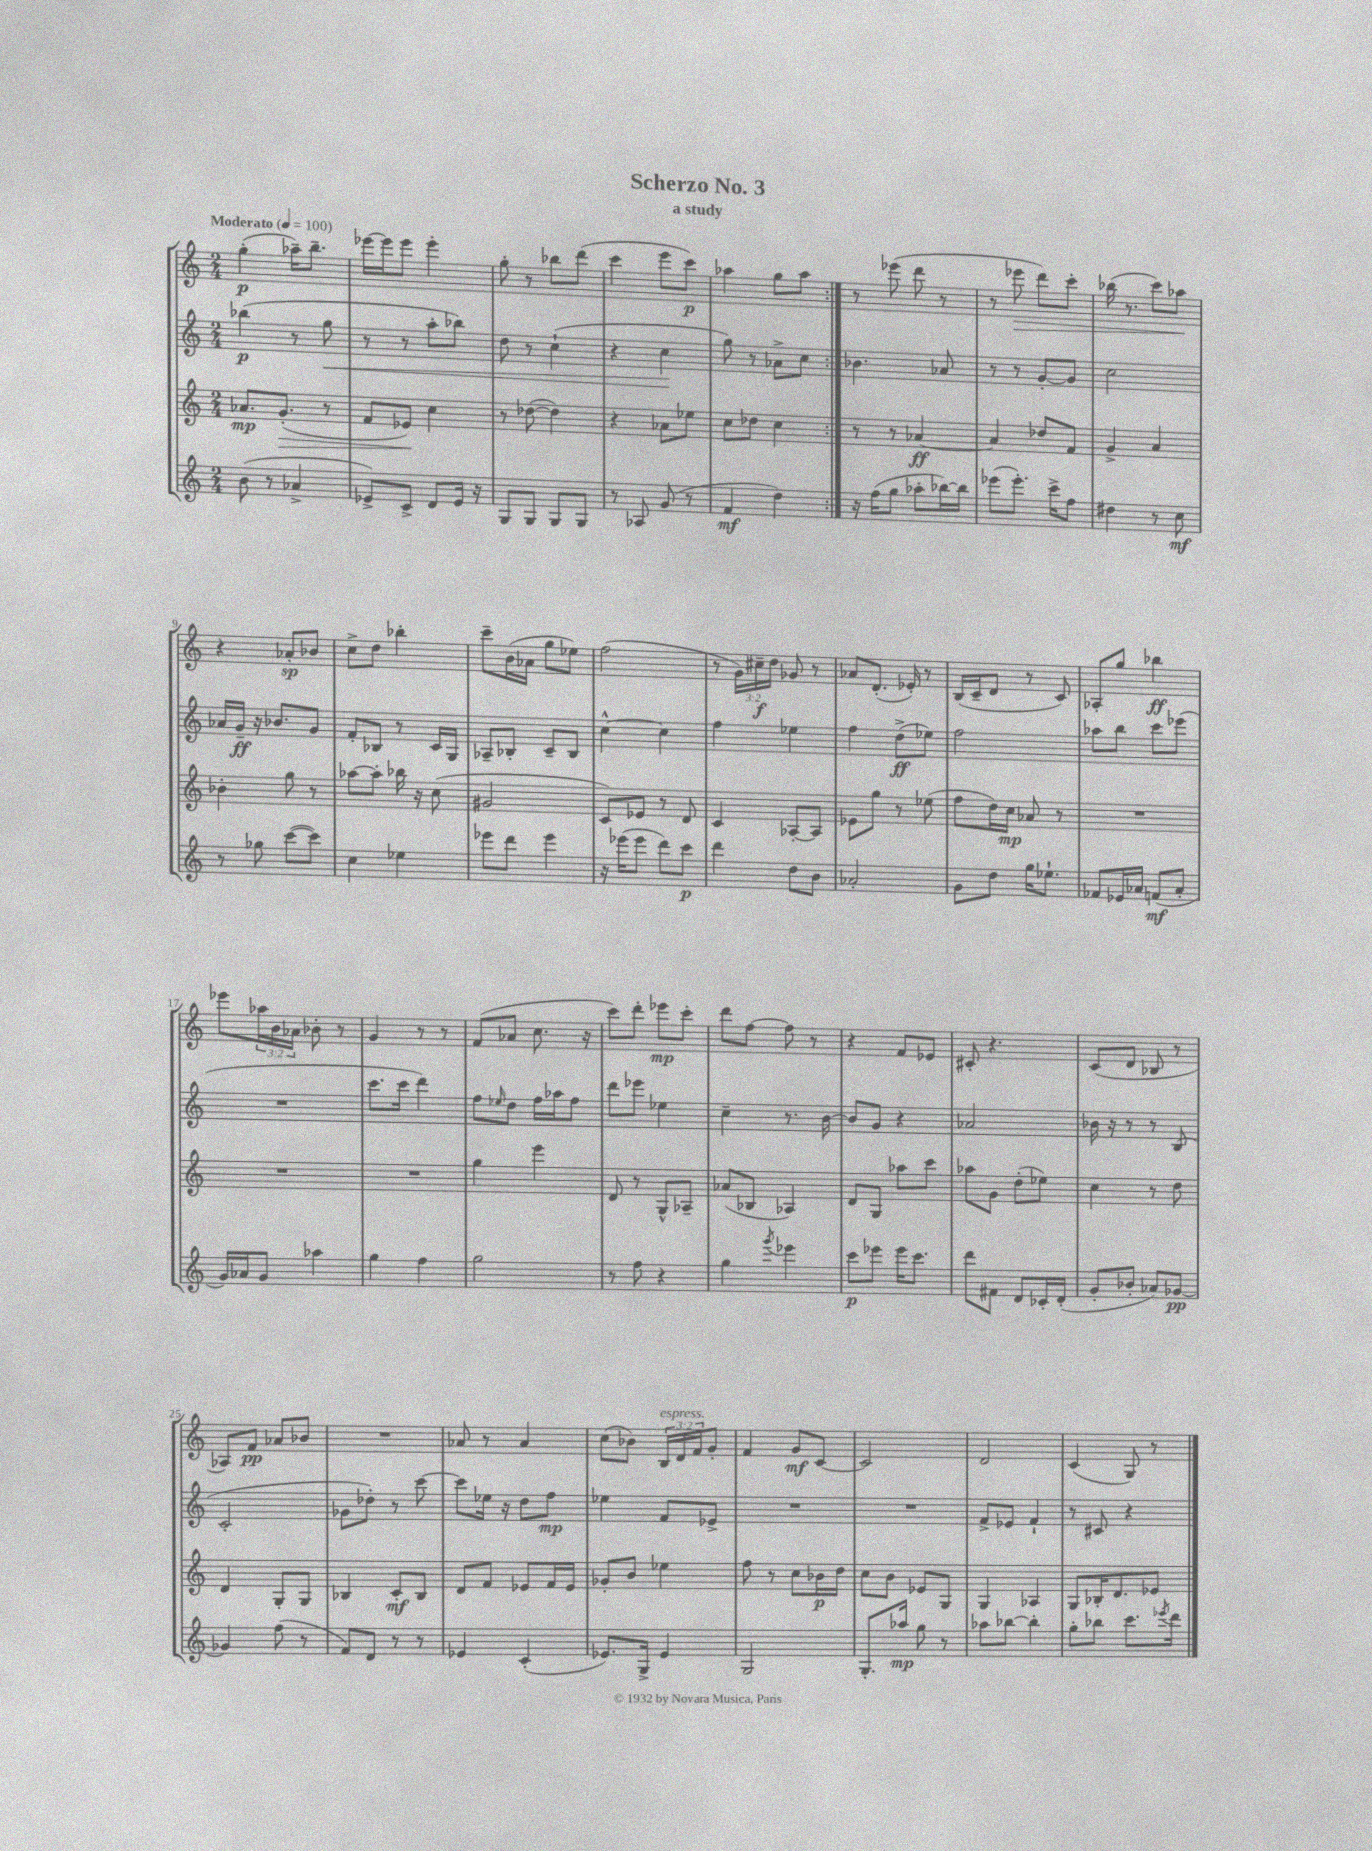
\header { title = "Scherzo No. 3" subtitle = "a study" }
<<
\new StaffGroup <<
\new Staff = "s0" {
    \clef treble \key c \major \numericTimeSignature \time 2/4 \override Staff.TupletNumber.text = #tuplet-number::calc-fraction-text \tempo "Moderato" 4 = 100
    \repeat volta 2 { g''4-.\p( aes''16--) b''8.-- |
    ees'''16~ ees'''16 ees'''8 ees'''4-. |
    g''8-. r8 bes''8 d'''8( |
    c'''4 e'''8 c'''8\p) |
    aes''4 g''8 aes''8 | }
    r8 ees'''8( d'''8 r8 |
    r8 ees'''8\> d'''8) c'''8-. |
    bes''16( r8. c'''8) aes''8\! |
    r4 aes'8-.\sp bes'8 |
    c''8-> d''8 bes''4-. |
    c'''8-- b'16( aes'16 g''8 ees''8) |
    f''2( |
    r8 \tuplet 3/2 { g'16) cis''16--\f d''16 } ges'8 r8 |
    aes'8 d'8.-.( ees'16-.) r8 |
    b16( c'16-- d'8 r8 c'8) |
    aes8-. g''8 bes''4\ff |
    ees'''8 \tuplet 3/2 { aes''16 b'16 aes'16 } bes'8-. r8 |
    g'4 r8 r8 |
    f'8( aes'8 c''8. r16 |
    c'''8) d'''8-. ees'''8\mp c'''8-. |
    d'''8 f''8~ f''8 r8 |
    r4 f'8 ees'8 |
    cis'8-. r4. |
    c'8( d'8 bes8 r8 |
    aes8) f'8\pp aes'8 bes'8 |
    R2 |
    aes'8 r8 aes'4 |
    c''8( bes'8) \tuplet 3/2 { b16^\markup { \italic "espress." } d'16 f'16 } g'8-. |
    f'4 g'8\mf c'8~ |
    c'2 |
    d'2 |
    c'4( g8) r8 \bar "|." |
}
\new Staff = "s1" {
    \clef treble \key c \major \numericTimeSignature \time 2/4
    \repeat volta 2 { bes''4\p( r8 g''8\< |
    r8 r8 a''8-. bes''8) |
    d''8 r8 c''4-!( |
    r4 c''4\! |
    g''8) r8 aes'8-> c''8 | }
    bes'4. aes'8 |
    r8 r8 g'8~-. g'8 |
    c''2 |
    aes'16 g'16--\ff r16 bes'8. g'8 |
    f'8-. bes8 r8 c'16 g16 |
    aes8-- bes8-. c'8-- bes8 |
    c''4~-^ c''4 |
    f''4 ees''4 |
    f''4 d''8->\ff( ees''8) |
    f''2 |
    aes''8 b''8 c'''8 ees'''8( |
    R2 |
    c'''8. c'''16 d'''4) |
    f''8 \grace { ees''16 } d''8 f''16 aes''16 f''8 |
    d'''8 ees'''8 ees''4 |
    c''4-- r8. b'16~ |
    b'8 g'8 r4 |
    aes'2 |
    bes'16 r16 r8 r8 b8( |
    c'2-. |
    ges'8 des''8-.) r8 c'''8~ |
    c'''8 ees''16 r16 d''8 f''8\mp |
    ees''4 f'8 ees'8-> |
    R2 |
    R2 |
    f'8-> ees'8 f'4-! |
    r8 cis'8 r4 \bar "|." |
}
\new Staff = "s2" {
    \clef treble \key c \major \numericTimeSignature \time 2/4
    \repeat volta 2 { aes'8.\mp g'8.-.\>( r8 |
    f'8 ees'8\!) c''4 |
    r8 des''8~( des''4) |
    r4 aes'8 ees''8 |
    c''8 des''8 c''4 | }
    r8 r8 aes'4~\ff |
    aes'4 des''8 f'8 |
    g'4-> a'4 |
    bes'4-. g''8 r8 |
    aes''8~ aes''8-. bes''16 r16 c''8( |
    gis'2 |
    c'8) ees'8 r8 d'8 |
    c'4 aes8~-. aes8 |
    ees'8 g''8 r8 ees''8( |
    f''8 d''16) c''16\mp aes'8 r8 |
    R2 |
    R2 |
    R2 |
    g''4 e'''4 |
    d'8 r8 g8-^ aes8-- |
    aes'8( bes8 aes4) |
    d'8 g8 aes''8 c'''8 |
    aes''8 g'8 d''8-.( ees''8) |
    c''4 r8 d''8 |
    d'4 g8-. g8 |
    bes4 c'8-.\mf bes8 |
    d'8 f'8 ees'8 f'16 ees'16 |
    ges'8-. b'8 ees''4 |
    f''8 r8 c''8 bes'16\p d''16 |
    c''8 b'8 ees'8 g8 |
    g4 aes4 |
    g8 bes16-. d'8. ees'8 \bar "|." |
}
\new Staff = "s3" {
    \clef treble \key c \major \numericTimeSignature \time 2/4
    \repeat volta 2 { b'8( r8 aes'4-> |
    ees'8->) c'8-> d'8 ees'16 r16 |
    g8 g8 g8 g8 |
    r8 aes8 g'8( r8 |
    f'4\mf d''4) | }
    r16 f''16( g''8 aes''8-. bes''16~) bes''16 |
    ees'''8( ees'''8.-.) c'''16-> f''8 |
    dis''4 r8 c''8\mf |
    r8 ges''8 c'''8~( c'''8) |
    c''4 ees''4 |
    ees'''8 d'''8 ees'''4 |
    r16 ees'''16( ees'''8 d'''8) c'''8\p |
    d'''4 d''8 b'8 |
    aes'2-. |
    g'8 d''8 g''16 ees''8.-! |
    fes'8 ees'16 aes'16 f'8\mf( aes'8-. |
    g'16) aes'16 g'8 aes''4 |
    g''4 f''4 |
    g''2 |
    r8 f''8 r4 |
    g''4 \acciaccatura { g'''8 } ees'''4 |
    c'''8\p ees'''8 ees'''16 c'''8. |
    d'''8 fis'8 d'8 ces'16-. d'16-.( |
    g'8-. bes'8-. aes'8) ges'8~\pp |
    ges'4 f''8( r8 |
    f'8) d'8 r8 r8 |
    ees'4 c'4-.( |
    ees'8.) g16-> ees'4 |
    g2 |
    g8.-. aes''16\mp g''8 r8 |
    aes''8 bes''8~ bes''4-. |
    g''8-. bes''8 c'''8. \acciaccatura { ees'''8 } d'''16 \bar "|." |
}
>>
>>
